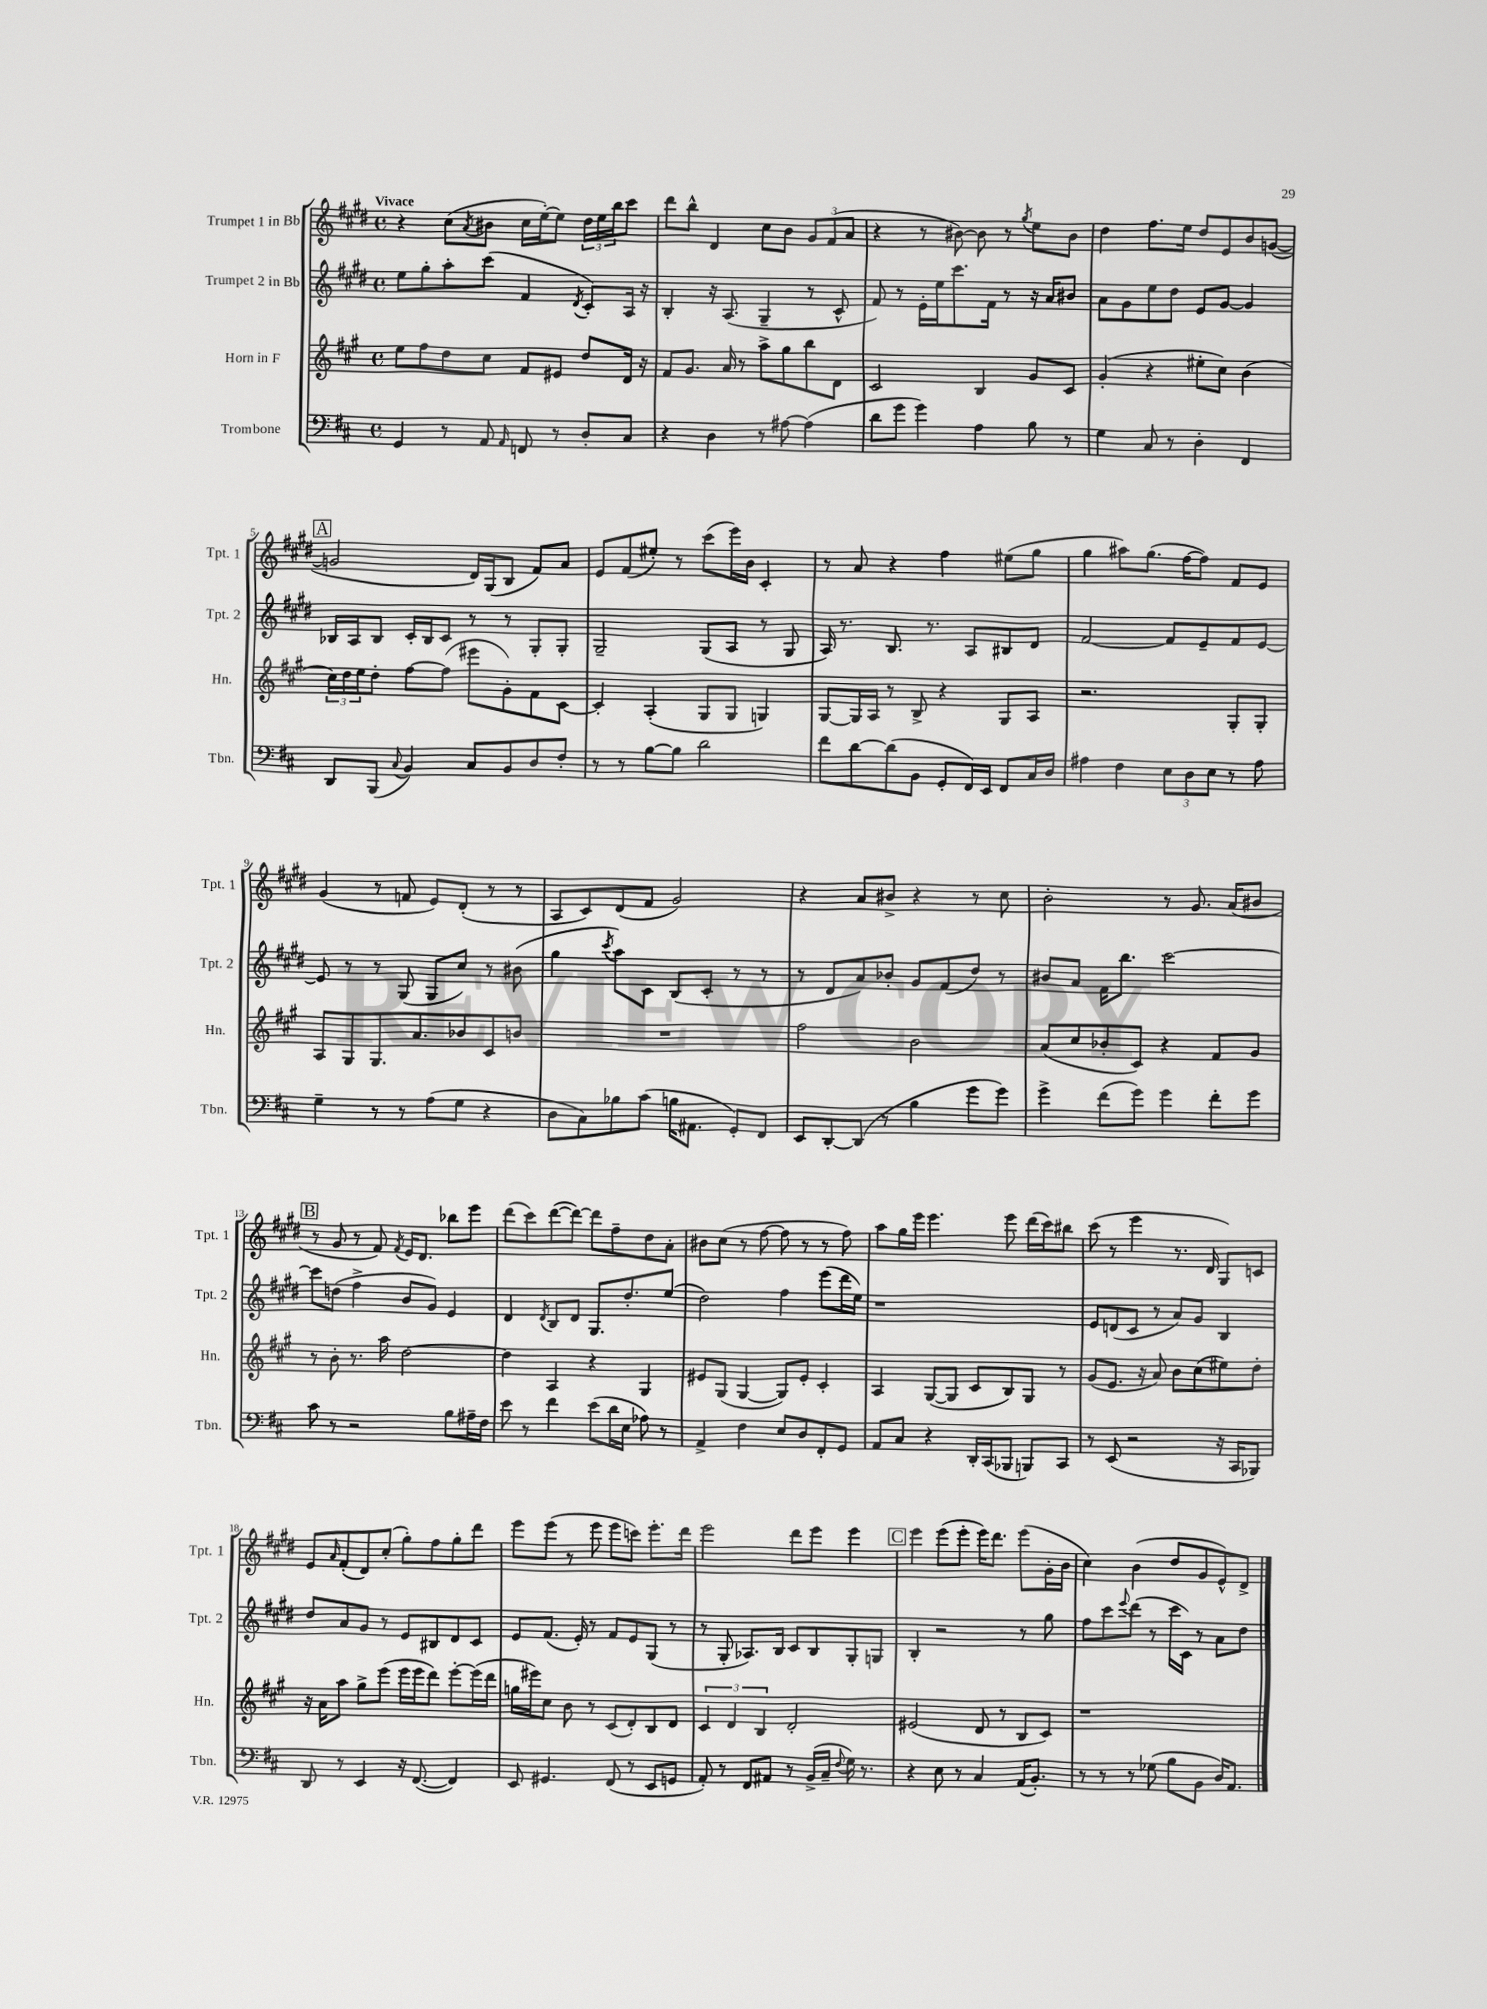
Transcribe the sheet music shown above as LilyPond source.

<<
\new StaffGroup <<
\new Staff = "s0" \with { instrumentName = "Trumpet 1 in Bb" shortInstrumentName = "Tpt. 1" } {
    \clef treble \key e \major \defaultTimeSignature \time 4/4 \tempo "Vivace"
    r4 cis''8( \acciaccatura { a'8 } bis'8 cis''16 e''16~-.) e''8 \tuplet 3/2 { dis''16 e''16 b''16 } cis'''8 |
    dis'''8 b''8-^ dis'4 cis''8 b'8 \tuplet 3/2 { gis'8 fis'8( a'8 } |
    r4 r8 bis'8~) bis'8 r8 \acciaccatura { gis''8 } e''8 bis'8 |
    dis''4 fis''8. e''16 dis''8 e'8 b'8 g'8~( |
    \mark \markup { \box "A" } g'2 dis'16) gis16( b8 fis'8) a'8 |
    e'8 fis'8( eis''8-.) r8 cis'''8( e'''16) b'16 cis'4-. |
    r8 a'8 r4 fis''4 eis''8( gis''8 |
    gis''4 ais''8) gis''8.( fis''16~ fis''8) fis'8 e'8 |
    gis'4( r8 f'8 e'8) dis'8-.( r8 r8 |
    a8 cis'8) dis'8( fis'8 gis'2) |
    r4 a'8 bis'8-> r4 r8 cis''8 |
    b'2-. r8 gis'8. a'16( bis'8 |
    \mark \markup { \box "B" } r8 gis'8 r8 fis'8) \acciaccatura { fis'8 } e'16 dis'8. bes''8 e'''8 |
    dis'''8( cis'''8) dis'''8~( dis'''8~) dis'''8 fis''8-- dis''8 a'8-. |
    bis'8 cis''8( r8 fis''8~ fis''8 r8 r8 fis''8) |
    a''8 gis''16 e'''16 e'''4. e'''8 dis'''16( cis'''16) bis''8 |
    cis'''8( r8 e'''4 r8. dis'16 gis8) c'8 |
    e'8 \grace { a'16 } fis'8-.( dis'8) cis''8-.( gis''8-.) fis''8 gis''8-. dis'''8 |
    e'''8 e'''8( r8 e'''8 e'''8 c'''8) e'''8.-. dis'''16 |
    e'''2 dis'''8 e'''8 e'''4 |
    \mark \markup { \box "C" } e'''4 e'''8( e'''8-. e'''16) dis'''8. e'''8( gis'16-. b'16 |
    cis''4) b'4( dis''8 gis'8 e'8-^) dis'8-> \bar "|." |
}
\new Staff = "s1" \with { instrumentName = "Trumpet 2 in Bb" shortInstrumentName = "Tpt. 2" } {
    \clef treble \key e \major \defaultTimeSignature \time 4/4
    e''8 gis''8-. a''8-. cis'''8( fis'4 \acciaccatura { dis'8 } cis'8-.) a16 r16 |
    b4-. r16 a8.( gis4-- r8 cis'8-^ |
    fis'8) r8 e'16-. e''16 cis'''8. fis'16 r8 r16 a'16 bis'8 |
    a'8 gis'8 e''8 dis''8 e'8 gis'8~ gis'4 |
    \mark \markup { \box "A" } bes16 a16 bes8 cis'16-. bes16 cis'8 r8 r8 gis8-. gis8-. |
    gis2-- gis8( a8 r8 gis8 |
    a16) r8. b8. r8. a8 bis8 dis'8 |
    fis'2~ fis'8 e'8-- fis'8 e'8~ |
    e'8 r8 r8 gis8( gis8 cis''8) r8 bis'8( |
    gis''4 \acciaccatura { cis'''8 } a''8) cis'8 b8( cis'8-. r8 r8 |
    r8 dis'8 a'8) bes'8-. gis'8 fis'8( dis''8) r8 |
    bis'8 a'8 fis'16 b''8. cis'''2~ |
    \mark \markup { \box "B" } cis'''8 d''8( fis''4-> b'8 gis'8) e'4 |
    dis'4 \acciaccatura { dis'8 } b8 dis'8 gis8. dis''8.-. e''8( |
    dis''2) fis''4 e'''8( dis'''16 e''16) |
    r1 |
    e'8 d'8( cis'8 r8 a'8) gis'8 b4 |
    dis''8 a'8 gis'8 r8 e'8 bis8 dis'8 cis'8 |
    e'8 fis'8.( e'16-.) r8 fis'8 e'8 gis8( r8 |
    r8 gis8-. aes8.) b16 cis'8 b8 gis8-. g8 |
    \mark \markup { \box "C" } b4-. r2 r8 gis''8 |
    fis''8 cis'''8 \appoggiatura { e'''8 } dis'''8( r8 cis'''16 cis'16) r8 a'8 dis''8 \bar "|." |
}
\new Staff = "s2" \with { instrumentName = "Horn in F" shortInstrumentName = "Hn." } {
    \clef treble \key a \major \defaultTimeSignature \time 4/4
    e''8 fis''8 d''8 cis''8 fis'8 eis'8 d''8 d'16 r16 |
    fis'8 gis'8. a'16 r8 a''8-> gis''8 b''8 d'8 |
    cis'2 b4 gis'8 cis'8 |
    gis'4-.( r4 eis''8-. cis''8) b'4( |
    \mark \markup { \box "A" } \tuplet 3/2 { cis''16) d''16 e''16 } d''8-. fis''8~ fis''8( eis'''8 gis'8-.) fis'8 cis'8~ |
    cis'4-. a4-.( gis8 gis8 g4) |
    gis8~ gis16 a16 r8 b8-> r4 gis8 a8 |
    r2. gis8-. gis8-. |
    a8 gis8 gis8. a'8. bes'8 cis'8 b'8 |
    R1 |
    fis''2 b'2 |
    a'8( cis''8 bes'8-. cis'8) r4 fis'8 gis'8 |
    \mark \markup { \box "B" } r8 b'8-. r8. a''16 d''2~ |
    d''4 a4 r4 gis4 |
    eis'8 gis8( gis4~ gis8) eis'8-. cis'4-. |
    a4 gis8~( gis8 cis'8 b8) gis8 r8 |
    gis'8( e'8. r16 a'8) b'8 cis''8( eis''8) d''8-. |
    r16 a'16 a''8 gis''8-> e'''8( e'''16 e'''16 d'''8) e'''8~-. e'''16( d'''16 |
    g''16 eis'''16) cis''8 b'8 r8 cis'8( d'8-.) b8 d'8 |
    \tuplet 3/2 { cis'4 d'4 b4 } d'2-. |
    \mark \markup { \box "C" } eis'2( d'8 r8 b8 cis'8) |
    r1 \bar "|." |
}
\new Staff = "s3" \with { instrumentName = "Trombone" shortInstrumentName = "Tbn." } {
    \clef bass \key d \major \defaultTimeSignature \time 4/4
    g,4 r8 a,8 \grace { a,16 } f,8 r8 d8-. cis8 |
    r4 d4 r8 ais8~ ais4( |
    d'8 g'8 g'4) a4 b8 r8 |
    g4 cis8 r8 d4-. fis,4 |
    \mark \markup { \box "A" } d,8 b,,8( \appoggiatura { cis8 } b,4) cis8 b,8 d8 fis8-. |
    r8 r8 b8~ b8 d'2 |
    fis'8 d'8~ d'8( b,8 g,8-. fis,16) e,16 fis,8 cis16 d16 |
    ais4 fis4 \tuplet 3/2 { e8 d8 e8 } r8 ais8 |
    g4-- r8 r8 a8( g8 r4 |
    d8 cis8) bes8 cis'8( b16 ais,8. g,8-.) fis,8 |
    e,8 d,8~-. d,8( r8 b4 g'8 g'8) |
    g'4-> fis'8( g'8) g'4 fis'8-. g'8 |
    \mark \markup { \box "B" } cis'8 r8 r2 b8 ais16-- fis16 |
    e'8 r8 fis'4 e'8( d'16 e16 aes8) r8 |
    a,4-> fis4 e8 d8 fis,8-. g,8 |
    a,8 cis8 r4 d,16-. cis,16( bes,,8 b,,8) cis,8 |
    r8 e,8( r2 r16 cis,16 bes,,8) |
    d,8 r8 e,4 r16 fis,8.~( fis,4) |
    e,8 gis,4. fis,8( r8 e,8 g,8 |
    a,8-.) r8 fis,8 ais,8 r8 b,16->( cis16-- \appoggiatura { fis8 } g16) r8. |
    \mark \markup { \box "C" } r4 e8 r8 cis4 a,16( b,8.-.) |
    r8 r8 r8 ges8( b8 b,8 d16) a,8. \bar "|." |
}
>>
>>
